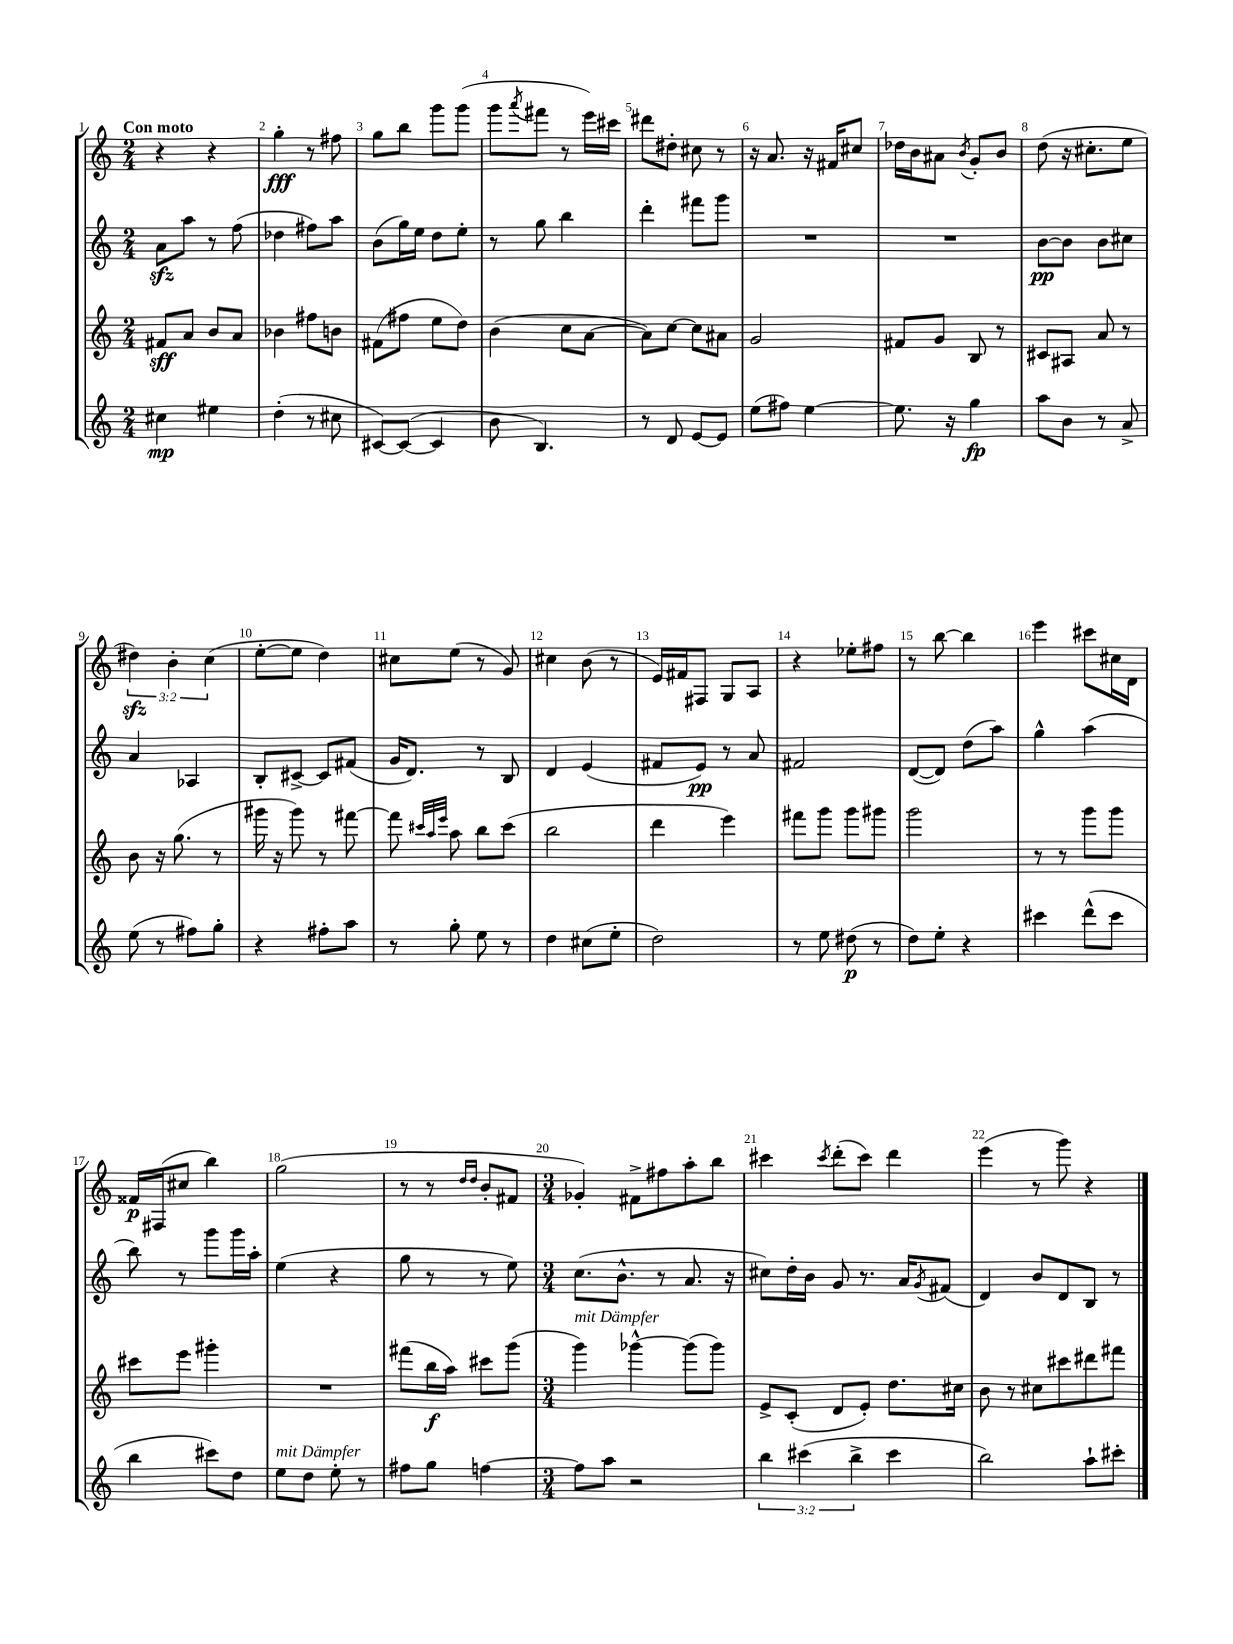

**kern	**kern	**kern	**kern
*staff4	*staff3	*staff2	*staff1
*clefG2	*clefG2	*clefG2	*clefG2
*k[]	*k[]	*k[]	*k[]
*M2/4	*M2/4	*M2/4	*M2/4
4cc#	8f#	8a	4r
.	8a	8aa	.
4ee#	8b	8r	4r
.	8a	(8ff	.
=	=	=	=
(4dd'	4b-	4dd-	4gg'
8r	8ff#	8ff#)	8r
8cc#	8b	8aa	8ff#
=	=	=	=
[8c#)	(8f#	(8b	8gg
(8c#_	8ff#	16gg)	8bb
.	.	16ee	.
4c#]	8ee	8dd	8ggg
.	8dd)	8ee'	(8ggg
=	=	=	=
8b	(4b	8r	8ggg
.	.	.	8qaaa
4.B)	.	8gg	8fff#
.	8cc	4bb	8r
.	[8a	.	16eee)
.	.	.	16ccc#
=	=	=	=
8r	8a])	4ddd'	8ddd#
8d	[8cc	.	8dd#'
[8e	8cc]	8fff#	8cc#
8e]	8a#	8ggg	8r
=	=	=	=
(8ee	2g	2r	16r
.	.	.	8.a
8ff#)	.	.	.
[4ee	.	.	16r
.	.	.	16f#
.	.	.	8cc#
=	=	=	=
8.ee]	8f#	2r	16dd-
.	.	.	16b
.	8g	.	8a#
16r	.	.	.
.	.	.	8qb
4gg	8B	.	8g'
.	8r	.	8b
=	=	=	=
8aa	8c#	[8b	(8dd
8b	8A#	8b]	16r
.	.	.	8.cc#'
8r	8a	8b	.
8a^	8r	8cc#	8ee
=	=	=	=
(8ee	8b	4a	6dd#)
8r	16r	.	.
.	.	.	6b'
.	(8.gg	.	.
8ff#)	.	4A-	.
.	.	.	(6cc
8gg'	8r	.	.
=	=	=	=
4r	16ggg#	8B'	[8ee'
.	16r	.	.
.	8ggg#)	[8c#^	8ee]
8ff#'	8r	8c#]	4dd)
8aa	[8fff#	(8f#	.
=	=	=	=
8r	8fff#]	16g	8cc#
.	.	8.d)	.
.	32qqccc#	.	.
.	32qqaa	.	.
.	32qqeee	.	.
8gg'	8aa	.	(8ee
8ee	8bb	8r	8r
8r	(8ccc#	8B	8g)
=	=	=	=
4dd	2bb	4d	4cc#
(8cc#	.	(4e	(8b
8ee'	.	.	8r
=	=	=	=
2dd)	4ddd	8f#	16e)
.	.	.	16f#
.	.	8e)	8F#
.	4eee)	8r	8G
.	.	8a	8A
=	=	=	=
8r	8fff#	2f#	4r
8ee	8ggg	.	.
(8dd#	8ggg	.	8ee-'
8r	8ggg#	.	8ff#
=	=	=	=
8dd)	2ggg	([8d	8r
8ee'	.	8d])	[8bb
4r	.	(8dd	4bb]
.	.	8aa)	.
=	=	=	=
4ccc#	8r	4gg^^	4eee
.	8r	.	.
(8ddd^^	8ggg	(4aa	8ccc#
8ccc#	8ggg	.	16cc#
.	.	.	16d
=	=	=	=
4bb	8ccc#	8bb)	16f##
.	.	.	(16F#
.	8eee	8r	8cc#
8ccc#)	4ggg#'	8ggg	4bb)
8dd	.	16ggg	.
.	.	16aa'	.
=	=	=	=
8ee	2r	(4ee	(2gg
8dd	.	.	.
8ee'	.	4r	.
8r	.	.	.
=	=	=	=
8ff#	(8fff#	8gg	8r
8gg	16bb	8r	8r
.	16aa)	.	.
.	.	.	16qqdd
.	.	.	16qqdd
[4ff	8ccc#	8r	8b'
.	(8ggg	8ee)	8f#
=	=	=	=
*M3/4	*M3/4	*M3/4	*M3/4
8ff]	4ggg)	(8.cc	4g-')
8aa	.	.	.
.	.	8.b^^	.
2r	[4ggg-^^	.	8f#^
.	.	8r	8ff#
.	(8ggg-]	8.a	8aa'
.	8ggg-)	.	8bb
.	.	16r	.
=	=	=	=
6bb	8e^	8cc#)	4ccc#
.	(8c'	16dd'	.
(6ccc#	.	.	.
.	.	16b	.
.	.	.	8qccc#
.	8d	8g	(8ddd'
6bb^	.	.	.
.	8e')	8.r	8ccc#)
4ccc#	8.dd	.	4ddd
.	.	16a	.
.	.	8qg	.
.	.	(8f#	.
.	16cc#	.	.
=	=	=	=
2bb)	8b	4d)	(4eee
.	8r	.	.
.	8cc#	8b	8r
.	8ccc#	8d	8ggg)
8aa`	8ddd#	8B	4r
8ccc#'	8fff#	8r	.
==	==	==	==
*-	*-	*-	*-
